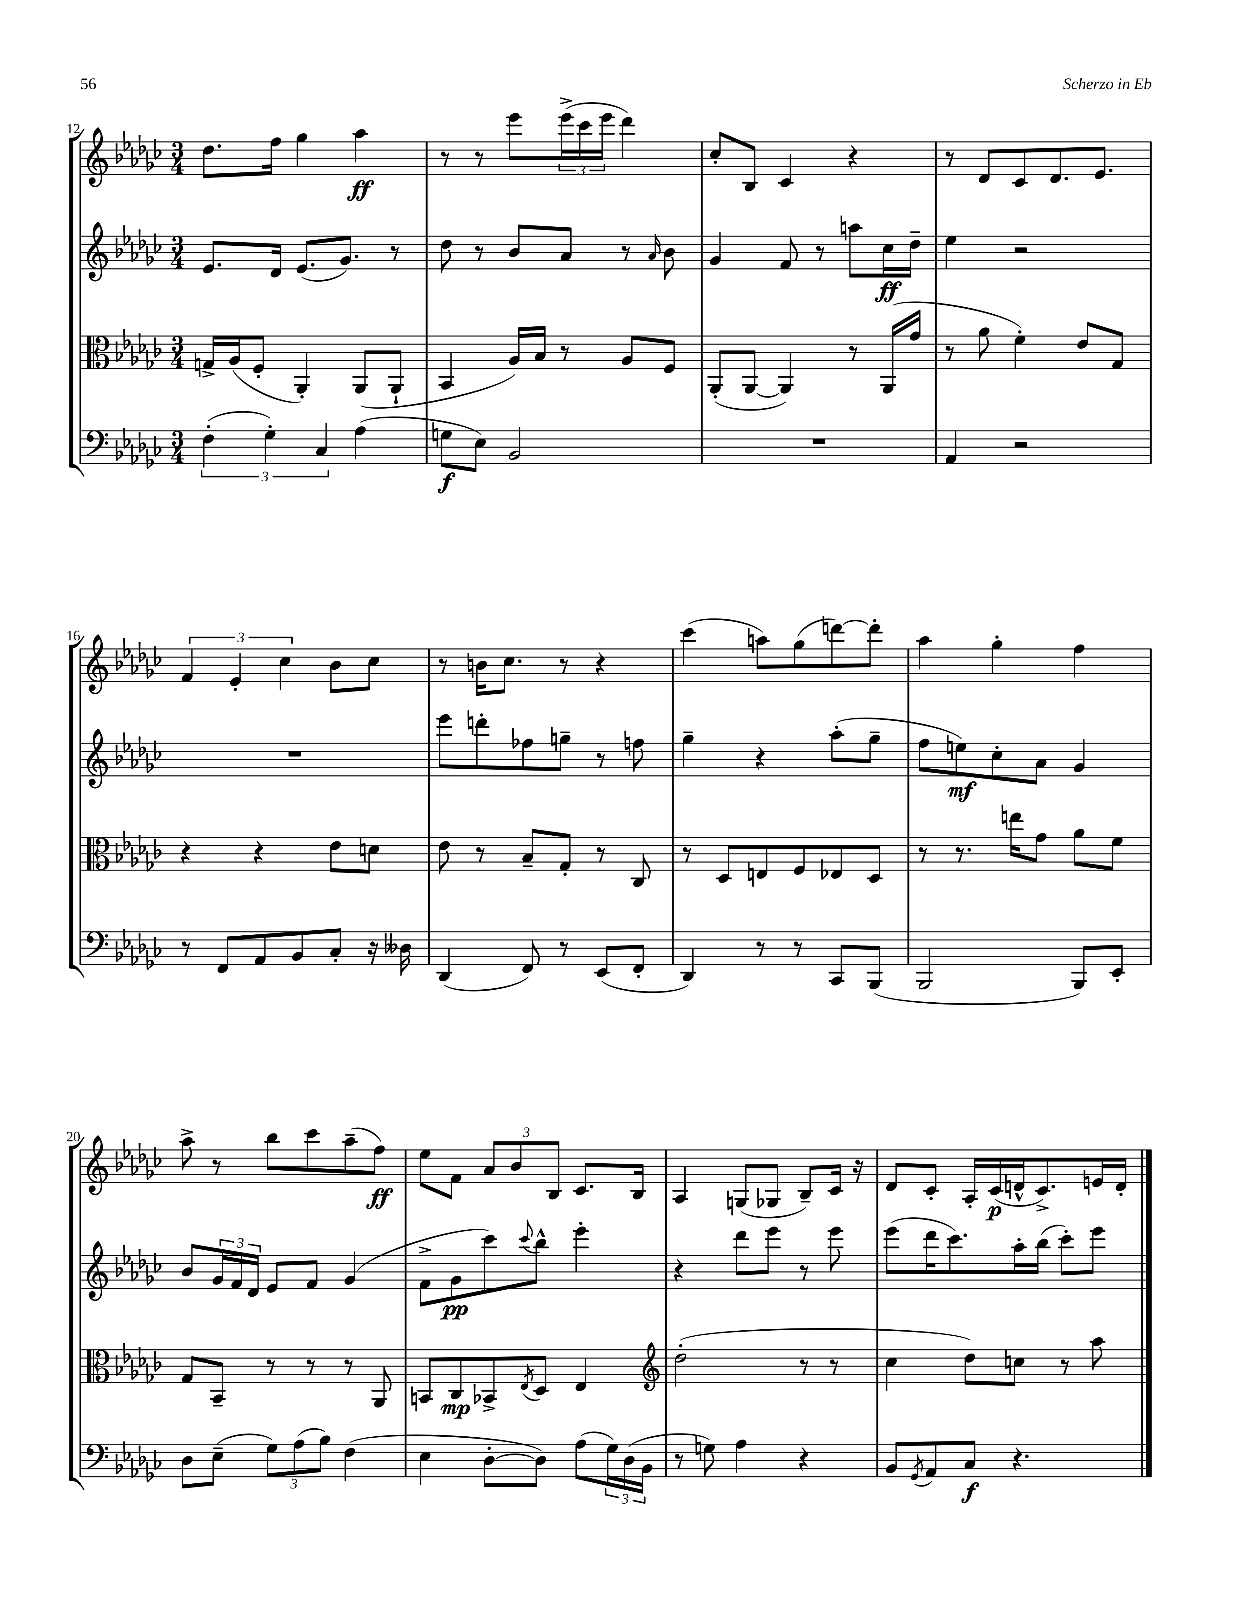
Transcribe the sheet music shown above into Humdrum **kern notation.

**kern	**dynam	**kern	**dynam	**kern	**dynam	**kern	**dynam
*part4	*part4	*part3	*part3	*part2	*part2	*part1	*part1
*staff4	*staff4	*staff3	*staff3	*staff2	*staff2	*staff1	*staff1
*clefF4	*	*clefC3	*	*clefG2	*	*clefG2	*
*k[b-e-a-d-g-c-]	*	*k[b-e-a-d-g-c-]	*	*k[b-e-a-d-g-c-]	*	*k[b-e-a-d-g-c-]	*
*M3/4	*	*M3/4	*	*M3/4	*	*M3/4	*
=12	=12	=12	=12	=12	=12	=12	=12
(6F'\	.	16Gn^/LL	.	8.e-/L	.	8.dd-\L	.
.	.	(16A-/J	.	.	.	.	.
.	.	8F'/J	.	.	.	.	.
6G-'\)	.	.	.	.	.	.	.
.	.	.	.	16d-/Jk	.	16ff\Jk	.
.	.	4AA-'/)	.	(8.e-/L	.	4gg-\	.
6C-/	.	.	.	.	.	.	.
.	.	.	.	8.g-/J)	.	.	.
(4A-\	.	(8AA-/L	.	.	.	4aa-\	ff
.	.	8AA-`/J	.	8r	.	.	.
=13	=13	=13	=13	=13	=13	=13	=13
8Gn\L	f	4BB-/	.	8dd-\	.	8r	.
8E-\J)	.	.	.	8r	.	8r	.
2BB-/	.	16A-/LL)	.	8b-/L	.	8eee-\L	.
.	.	16B-/JJ	.	.	.	.	.
.	.	8r	.	8a-/J	.	(24eee-^\L	.
.	.	.	.	.	.	24ccc-\	.
.	.	.	.	.	.	24eee-\JJ	.
.	.	8A-/L	.	8r	.	4ddd-\)	.
.	.	.	.	16qqa-/	.	.	.
.	.	8F/J	.	8b-\	.	.	.
=14	=14	=14	=14	=14	=14	=14	=14
2.r	.	(8AA-'/L	.	4g-/	.	8cc-'/L	.
.	.	[8AA-/J	.	.	.	8B-/J	.
.	.	4AA-/])	.	8f/	.	4c-/	.
.	.	.	.	8r	.	.	.
.	.	8r	.	8aan\L	.	4r	.
.	.	(16AA-/LL	.	16cc-\L	ff	.	.
.	.	16g-/JJ	.	16dd-~\JJ	.	.	.
=15	=15	=15	=15	=15	=15	=15	=15
4AA-/	.	8r	.	4ee-\	.	8r	.
.	.	8a-\	.	.	.	8d-/L	.
2r	.	4f'\)	.	2r	.	8c-/	.
.	.	.	.	.	.	8.d-/	.
.	.	8e-/L	.	.	.	.	.
.	.	.	.	.	.	8.e-/J	.
.	.	8G-/J	.	.	.	.	.
!!LO:LB:g=z
=16	=16	=16	=16	=16	=16	=16	=16
8r	.	4r	.	2.r	.	6f/	.
8FF/L	.	.	.	.	.	.	.
.	.	.	.	.	.	6e-'/	.
8AA-/	.	4r	.	.	.	.	.
.	.	.	.	.	.	6cc-\	.
8BB-/	.	.	.	.	.	.	.
8C-'/J	.	8e-\L	.	.	.	8b-\L	.
16r	.	8dn\J	.	.	.	8cc-\J	.
16D--X\	.	.	.	.	.	.	.
=17	=17	=17	=17	=17	=17	=17	=17
(4DD-/	.	8e-\	.	8eee-\L	.	8r	.
.	.	8r	.	8dddn'\	.	16bn\KL	.
.	.	.	.	.	.	8.cc-\J	.
8FF/)	.	8B-~/L	.	8ff-X\	.	.	.
8r	.	8G-'/J	.	8ggn~\J	.	8r	.
(8EE-/L	.	8r	.	8r	.	4r	.
8FF'/J	.	8C-/	.	8ffn\	.	.	.
=18	=18	=18	=18	=18	=18	=18	=18
4DD-/)	.	8r	.	4gg-~\	.	(4ccc-\	.
.	.	8D-/L	.	.	.	.	.
8r	.	8En/	.	4r	.	8aan\L)	.
8r	.	8F/	.	.	.	(8gg-\	.
8CC-/L	.	8E-X/	.	(8aa-'\L	.	[8dddn\)	.
(8BBB-/J	.	8D-/J	.	8gg-~\J	.	8ddd'\J]	.
=19	=19	=19	=19	=19	=19	=19	=19
2BBB-/	.	8r	.	8ff\L	.	4aa-\	.
.	.	8.r	.	8een\)	mf	.	.
.	.	.	.	8cc-'\	.	4gg-'\	.
.	.	16een\KL	.	.	.	.	.
.	.	8g-\J	.	8a-\J	.	.	.
8BBB-/L)	.	8a-\L	.	4g-/	.	4ff\	.
8EE-'/J	.	8f\J	.	.	.	.	.
!!LO:LB:g=z
=20	=20	=20	=20	=20	=20	=20	=20
8D-\L	.	8G-/L	.	8b-/L	.	8aa-^\	.
(8E-~\J	.	8BB-~/J	.	24g-/L	.	8r	.
.	.	.	.	24f/	.	.	.
.	.	.	.	24d-/JJ	.	.	.
12G-\L)	.	8r	.	8e-/L	.	8bb-\L	.
(12A-\	.	.	.	.	.	.	.
.	.	8r	.	8f/J	.	8ccc-\	.
12B-\J)	.	.	.	.	.	.	.
(4F\	.	8r	.	(4g-/	.	(8aa-~\	.
.	.	8AA-/	.	.	.	8ff\J)	ff
=21	=21	=21	=21	=21	=21	=21	=21
4E-\	.	8BBn/L	.	8f^\L	.	8ee-\L	.
.	.	8C-/	mp	8g-\	pp	8f\J	.
[8D-'\L	.	8BB-X^/	.	8ccc-\)	.	12a-/L	.
.	.	.	.	.	.	12b-/	.
.	.	8qE-/	.	8qqccc-/	.	.	.
8D-\J])	.	8D-/J	.	8bb-^^\J	.	.	.
.	.	.	.	.	.	12B-/J	.
(8A-\L	.	4E-/	.	4eee-'\	.	8.c-/L	.
24G-\L)	.	.	.	.	.	.	.
(24D-\	.	.	.	.	.	.	.
.	.	.	.	.	.	16B-/Jk	.
24BB-\JJ	.	.	.	.	.	.	.
=22	=22	=22	=22	=22	=22	=22	=22
*	*	*clefG2	*	*	*	*	*
8r	.	(2dd-'\	.	4r	.	4A-/	.
8Gn\)	.	.	.	.	.	.	.
4A-\	.	.	.	8ddd-\L	.	(8Gn/L	.
.	.	.	.	8eee-\J	.	8G-X/J	.
4r	.	8r	.	8r	.	8B-~/L)	.
.	.	8r	.	8eee-\	.	16c-/Jk	.
.	.	.	.	.	.	16r	.
=23	=23	=23	=23	=23	=23	=23	=23
8BB-/L	.	4cc-\	.	(8eee-\L	.	8d-/L	.
8qGG-/	.	.	.	.	.	.	.
8AA-/	.	.	.	16ddd-\K	.	8c-'/J	.
.	.	.	.	8.ccc-\)	.	.	.
8C-/J	f	8dd-\L)	.	.	.	16A-'/LL	.
.	.	.	.	.	.	(16c-/	p
4.r	.	8ccn\J	.	16aa-'\L	.	16dn^^/J	.
.	.	.	.	(16bb-\JJ	.	8.c-^/)	.
.	.	8r	.	8ccc-'\L)	.	.	.
.	.	8aa-\	.	8eee-\J	.	16en/L	.
.	.	.	.	.	.	16d'/JJ	.
==	==	==	==	==	==	==	==
*-	*-	*-	*-	*-	*-	*-	*-
